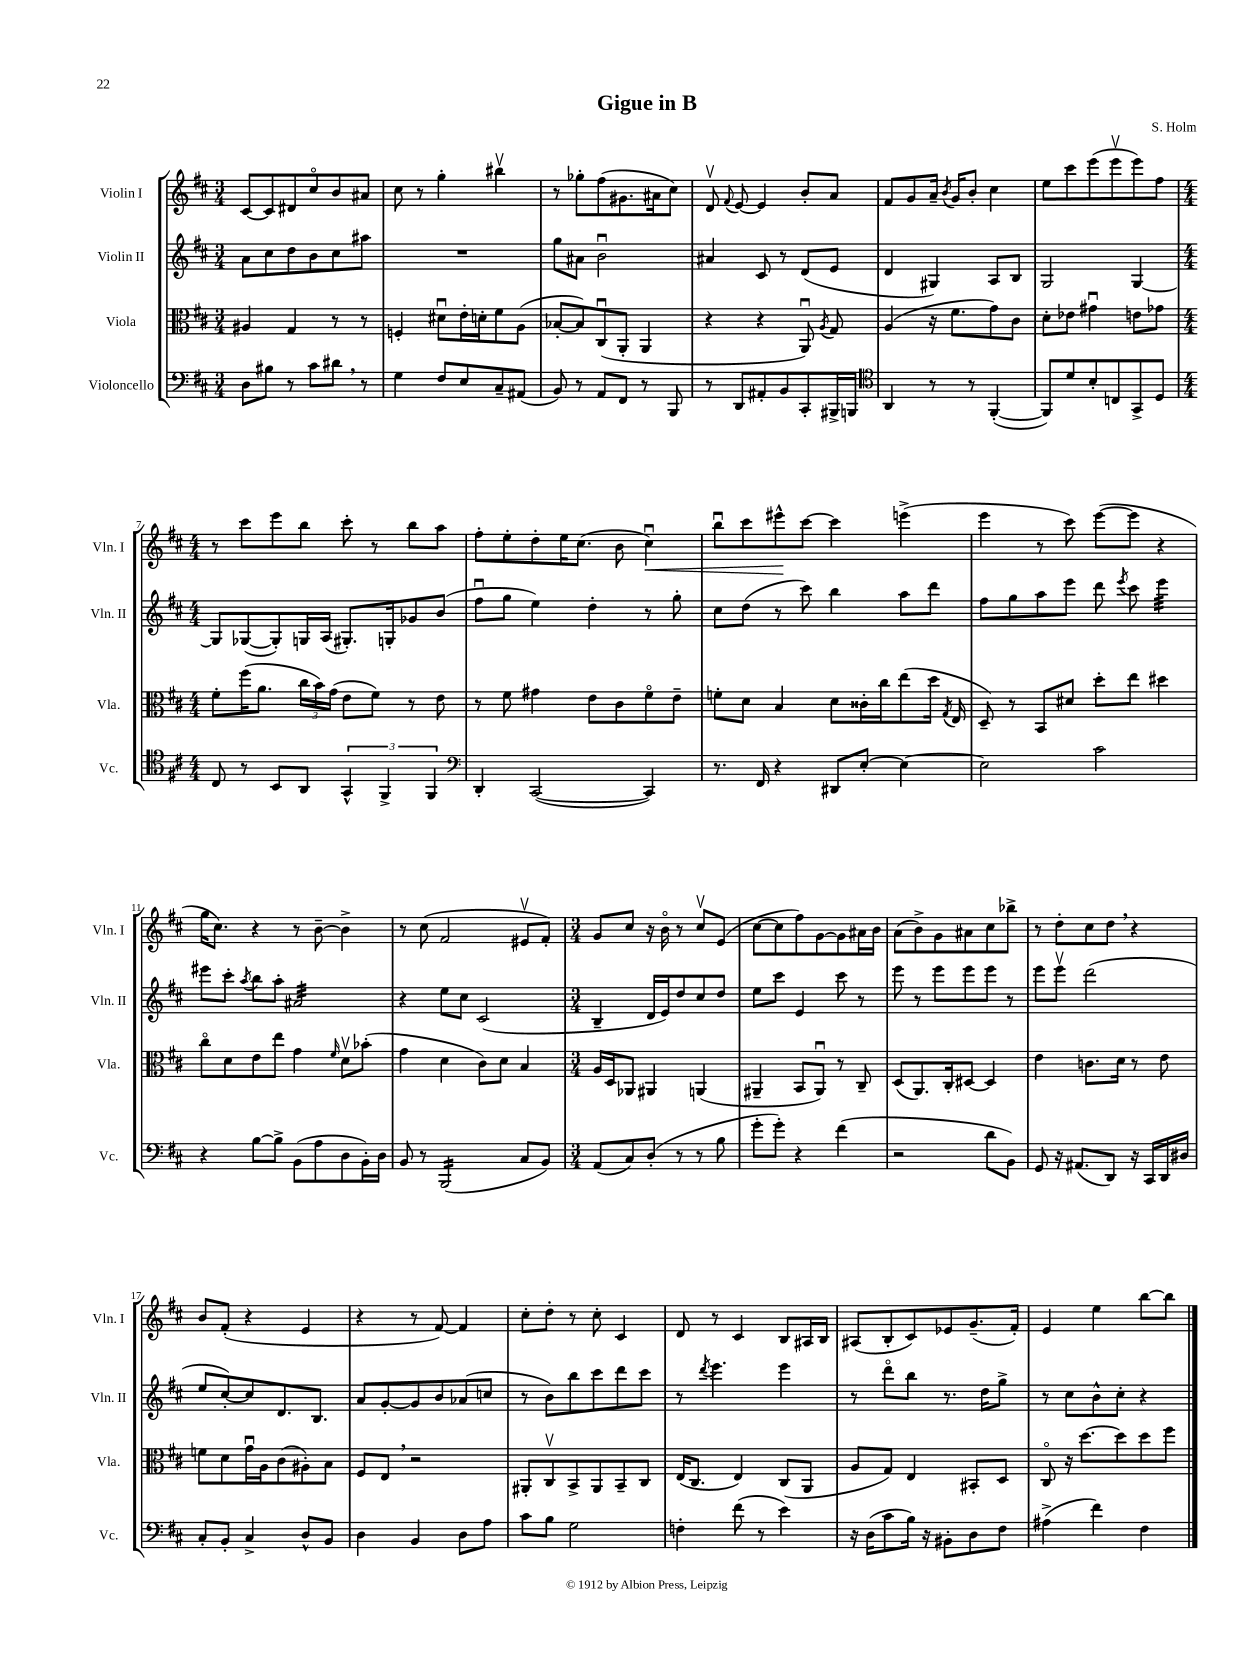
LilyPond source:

\header { title = "Gigue in B" composer = "S. Holm" }
<<
\new StaffGroup <<
\new Staff = "s0" \with { instrumentName = "Violin I" shortInstrumentName = "Vln. I" } {
    \clef treble \key d \major \numericTimeSignature \time 3/4
    \autoBeamOff cis'8[~ cis'8 dis'8 cis''8\flageolet b'8 ais'8] |
    cis''8 r8 g''4-. bis''4\upbow |
    r8 ges''8[-. fis''8( gis'8. ais'16 cis''8]) |
    d'8\upbow \appoggiatura { fis'8 } e'8~ e'4 b'8[-. a'8] |
    fis'8[ g'8 a'16]-- \acciaccatura { b'8 } g'16[ b'8]-. cis''4 |
    e''8[ cis'''8 e'''8( e'''8\upbow e'''8) fis''8] |
    \numericTimeSignature \time 4/4 r8 cis'''8[ e'''8 b''8] cis'''8-. r8 b''8[ a''8] |
    fis''8[-. e''8-. d''8-. e''16 cis''8.]( b'8 cis''4\downbow\<) |
    b''8[\downbow cis'''8 eis'''8-^\! cis'''8]~ cis'''4 e'''4->( |
    e'''4 r8 cis'''8) e'''8[~( e'''8] r4 |
    g''16[ cis''8.]) r4 r8 b'8~-- b'4-> |
    r8 cis''8( fis'2 eis'8[\upbow fis'8]-.) |
    \numericTimeSignature \time 3/4 g'8[ cis''8] r16 b'16\flageolet r8 cis''8[\upbow e'8]( |
    cis''8[~ cis''8 fis''8) g'8~ g'8 ais'16 b'16] |
    a'8[( b'8->) g'8 ais'8 cis''8 bes''8]-> |
    r8 d''8[-. cis''8 d''8] \breathe r4 |
    b'8[ fis'8]-.( r4 e'4 |
    r4 r8 fis'8~) fis'4 |
    cis''8[-. d''8]-. r8 cis''8-. cis'4 |
    d'8 r8 cis'4 b8[ ais16 b16] |
    ais8[( b8-. cis'8) ees'8 g'8.--( fis'16]-.) |
    e'4 e''4 b''8[~ b''8] \bar "|." |
}
\new Staff = "s1" \with { instrumentName = "Violin II" shortInstrumentName = "Vln. II" } {
    \clef treble \key d \major \numericTimeSignature \time 3/4
    \autoBeamOff a'8[ cis''8 d''8 b'8 cis''8 ais''8] |
    R2. |
    g''8[ ais'8] b'2\downbow |
    ais'4 cis'8 r8 d'8[( e'8] |
    d'4 gis4) a8[ b8] |
    g2 g4~ |
    \numericTimeSignature \time 4/4 g8[ ges8~( ges8-.) g16 a16]( gis8.[-.) g16-. ges'8 b'8]( |
    fis''8[\downbow g''8] e''4) d''4-. r8 g''8-. |
    cis''8[ d''8]( r8 cis'''8) b''4 a''8[ d'''8] |
    fis''8[ g''8 a''8 e'''8] d'''8 \acciaccatura { e'''8 } cis'''8 e'''4:32 |
    eis'''8[ cis'''8]-. \acciaccatura { a''8 } b''8[ a''8]-. ais'2:32 |
    r4 e''8[ cis''8] cis'2( |
    \numericTimeSignature \time 3/4 b4-- d'16[ e'16) d''8 cis''8 d''8] |
    e''8[ cis'''8] e'4 cis'''8 r8 |
    e'''8 r8 e'''8[ e'''8 e'''8] r8 |
    e'''8[ e'''8]\upbow d'''2( |
    e''8[ cis''8~-.) cis''8 d'8. b8.] |
    a'8[ g'8~-. g'8 b'8 aes'8( c''8] |
    r8 b'8[) b''8 cis'''8 d'''8 cis'''8] |
    r8 \acciaccatura { d'''8 } e'''4. e'''4 |
    r8 d'''8[\flageolet b''8] r8. d''16[ g''8]-> |
    r8 cis''8[ b'8-^ cis''8]-. r4 \bar "|." |
}
\new Staff = "s2" \with { instrumentName = "Viola" shortInstrumentName = "Vla." } {
    \clef alto \key d \major \numericTimeSignature \time 3/4
    \autoBeamOff ais4 g4 r8 r8 |
    f4-. dis'8[\downbow e'16-. d'16-. fis'8 a8]( |
    bes8[~-. bes8) cis8\downbow( a,8]-. a,4 |
    r4 r4 a,8\downbow) \acciaccatura { a8 } g8 |
    a4( r16 fis'8.[ g'8) cis'8] |
    d'8[-. ees'8] gis'4\downbow e'8[ ges'8] |
    \numericTimeSignature \time 4/4 fis'8[-. fis''16( a'8.] \tuplet 3/2 { cis''16[ b'16) g'16]( } e'8[ fis'8]) r8 e'8 |
    r8 fis'8 gis'4 e'8[ cis'8 fis'8\flageolet e'8]-- |
    f'8[-. d'8] b4 d'8[ cisis'16-. cis''16 e''8( d''16] \acciaccatura { g8 } e16 |
    d8--) r8 b,8[ dis'8] d''8[-. e''8] dis''4 |
    cis''8[\flageolet d'8 e'8 e''8] g'4 \grace { fis'16 } d'8[\upbow bes'8]-.( |
    g'4 d'4 cis'8[) d'8] b4 |
    \numericTimeSignature \time 3/4 a16[ d16 aes,8] ais,4 a,4( |
    ais,4-- b,8[ ais,8]\downbow) r8 cis8-- |
    d8[( a,8.) cis16-. dis8]~ dis4 |
    e'4 c'8.[ d'16] r8 e'8 |
    f'8[ d'8 g'16\downbow a16 cis'8( ais8-.) b8] |
    fis8[ e8] \breathe r2 |
    ais,8[-. cis8\upbow b,8-> ais,8 b,8-- cis8] |
    e16[( cis8.] e4) cis8[( a,8] |
    a8[ g8]) e4 bis,8[-. d8] |
    cis8\flageolet r16 d''8.[~ d''8 d''8 fis''8] \bar "|." |
}
\new Staff = "s3" \with { instrumentName = "Violoncello" shortInstrumentName = "Vc." } {
    \clef bass \key d \major \numericTimeSignature \time 3/4
    \autoBeamOff d8[ bis8] r8 cis'8[ dis'8] \breathe r8 |
    g4 fis8[ e8 cis8-- ais,8]( |
    b,8) r8 a,8[ fis,8] r8 b,,8 |
    r8 d,8[ ais,8-. b,8 cis,8-. bis,,16-> b,,16] |
    \clef tenor a,4 r8 r8 fis,4~-.( |
    fis,8[) d'8 b8-. c8 g,8-> d8] |
    \numericTimeSignature \time 4/4 cis8 r8 b,8[ a,8] \tuplet 3/2 { g,4-^ fis,4-> fis,4 } |
    \clef bass d,4-. cis,2~( cis,4) |
    r8. fis,16 r4 dis,8[ e8]~-. e4~ |
    e2 cis'2 |
    r4 b8[~ b8]-> b,8[( a8 d8 b,16-.) d16] |
    b,8 r8 b,,2:16( cis8[ b,8]) |
    \numericTimeSignature \time 3/4 a,8[( cis8) d8]-.( r8 r8 b8 |
    g'8[-. g'8]-.) r4 fis'4( |
    r2 d'8[ b,8]) |
    g,8 r16 ais,8.[( d,8]) r16 cis,16[ d,16 dis16] |
    cis8[-. b,8]-. cis4-> d8[-^ b,8] |
    d4 b,4 d8[ a8] |
    cis'8[ b8] g2 |
    f4-. fis'8( r8 e'4) |
    r16 d16[( cis'8 b16]) r16 bis,8[-. d8 fis8] |
    ais4->( fis'4) fis4 \bar "|." |
}
>>
>>
